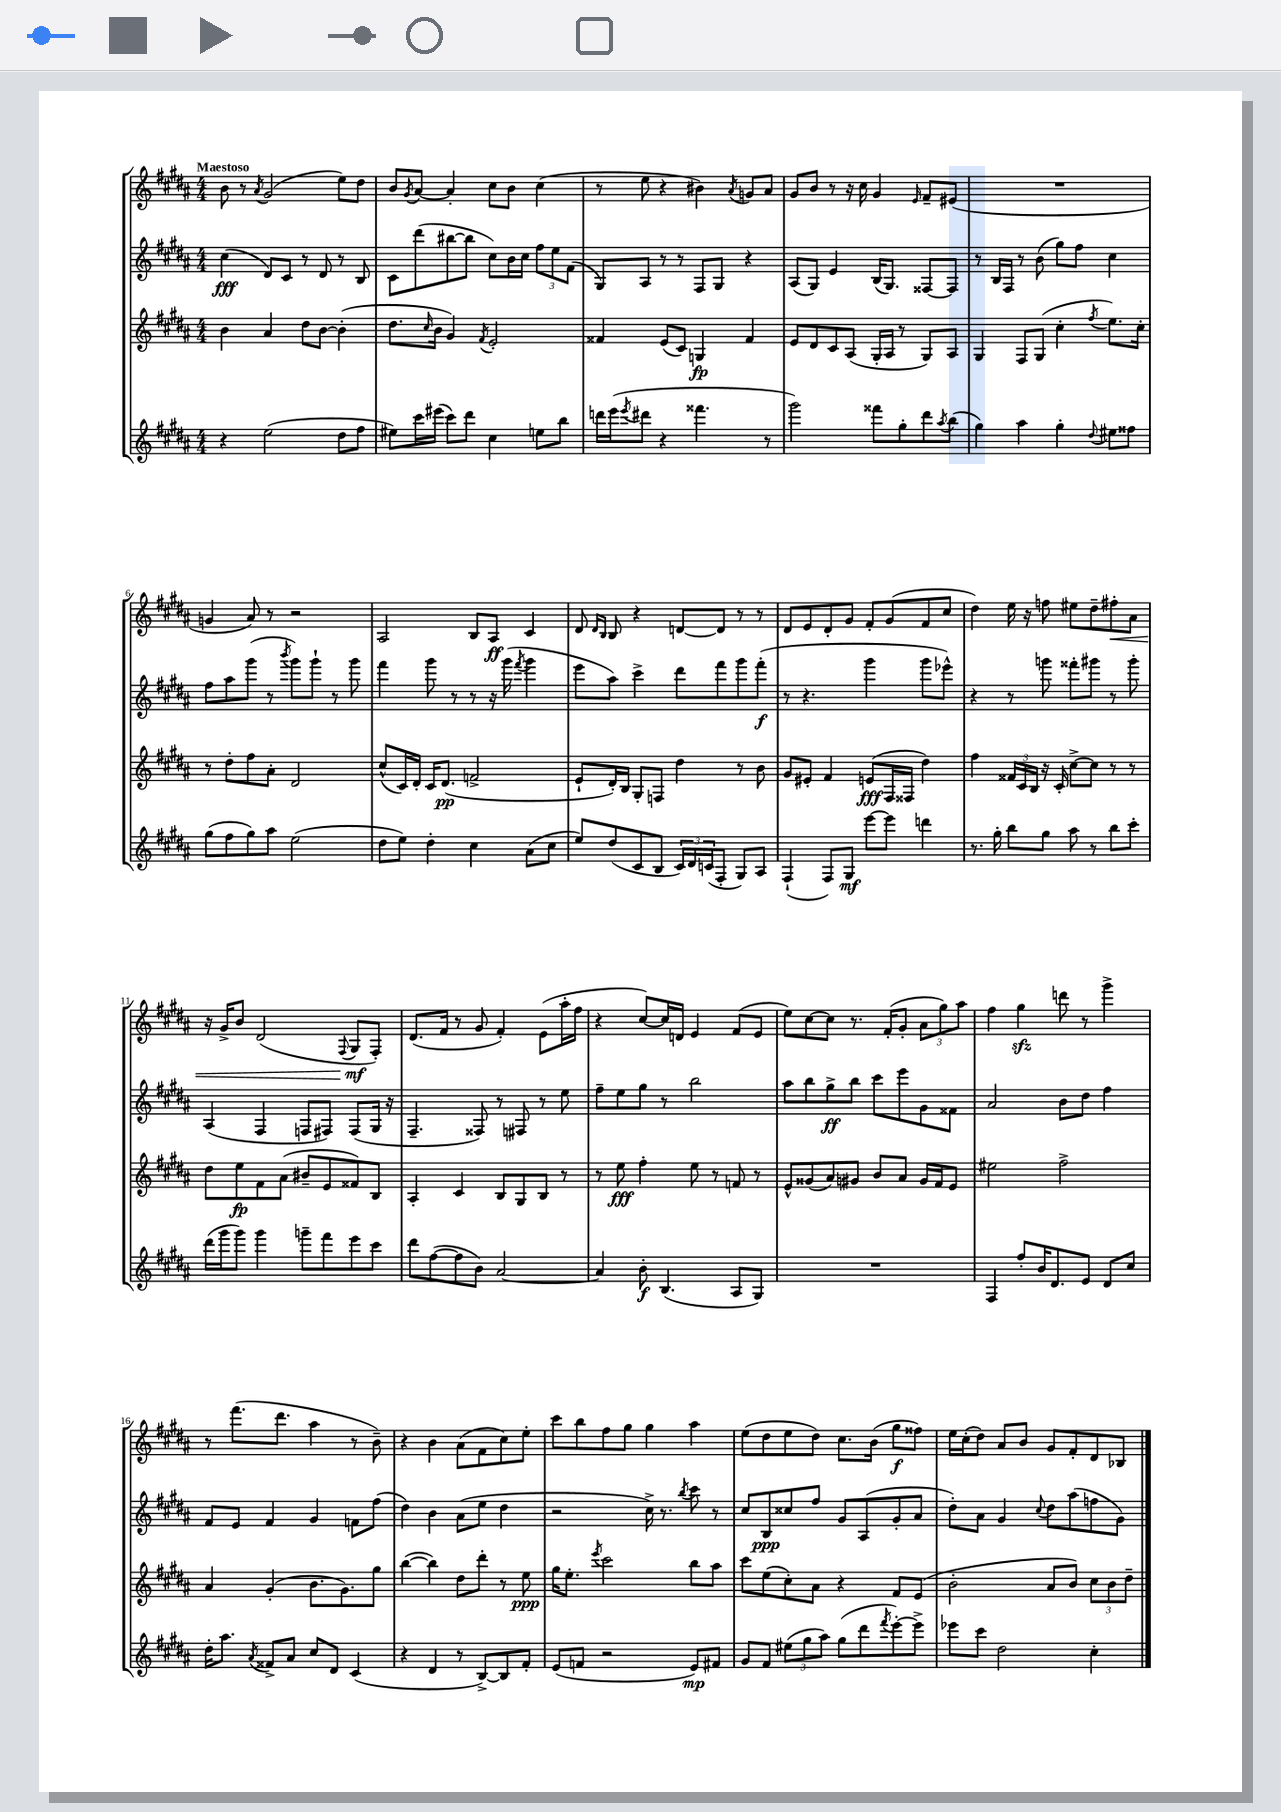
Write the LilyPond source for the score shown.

<<
\new StaffGroup <<
\new Staff = "s0" {
    \clef treble \key b \major \numericTimeSignature \time 4/4 \tempo "Maestoso"
    b'8 r8 \acciaccatura { ais'8 } gis'2( e''8) dis''8 |
    b'8 \acciaccatura { gis'8 } ais'8~ ais'4-. cis''8 b'8 cis''4( |
    r8 e''8 r4 bis'4) \acciaccatura { ais'8 } g'8 ais'8 |
    gis'8 b'8 r8 r16 cis''16 gis'4 \grace { e'16 } fis'8-- eis'8( |
    R1 |
    g'4 ais'8) r8 r2 |
    ais2 b8 ais8\ff cis'4 |
    dis'8 \grace { dis'16 b16 } b8 r4 d'8~ d'8 r8 r8 |
    dis'8 e'8 dis'8-. gis'8 fis'8-. gis'8( fis'8 cis''8 |
    dis''4) e''16 r16 f''8 eis''8 dis''8-- fis''8-.\< ais'8 |
    r16 gis'16-> b'8 dis'2( \appoggiatura { fis8 } gis8\mf\! fis8-.) |
    dis'8.( fis'16 r8 gis'8 fis'4-.) e'8( ais''16-. fis''16 |
    r4 cis''8~) cis''16 d'16 e'4 fis'8( e'8 |
    e''8) cis''8~ cis''8 r8. fis'16-.( gis'8-. \tuplet 3/2 { ais'8 gis''8) ais''8 } |
    fis''4 gis''4\sfz d'''8 r8 gis'''4-> |
    r8 fis'''8.( dis'''8. ais''4 r8 b'8--) |
    r4 b'4 ais'8( fis'8 cis''8) e''8-. |
    cis'''8 b''8 fis''8 gis''8 gis''4 ais''4 |
    e''8( dis''8 e''8 dis''8) cis''8. b'16( gis''8\f fisis''8) |
    e''16 cis''16-.( dis''8) ais'8 b'8 gis'8 fis'8-. dis'8 bes8 \bar "|." |
}
\new Staff = "s1" {
    \clef treble \key b \major \numericTimeSignature \time 4/4
    cis''4\fff( dis'8) cis'8 r8 dis'8 r8 b8 |
    cis'8 dis'''8( bis''8~ bis''8 cis''8) b'16 cis''16 \tuplet 3/2 { fis''8 e''8 fis'8( } |
    gis8) ais8 r8 r8 fis8 gis8 r4 |
    ais8( gis8) e'4 b16( gis8.) fisis8~ fisis8 |
    r8 b16 fis16 r8 b'8( gis''8) fis''8 cis''4 |
    fis''8 ais''8 gis'''8( r8 \acciaccatura { b'''8 } gis'''8) gis'''8-! r8 gis'''8 |
    fis'''4 gis'''8 r8 r8 r16 gis'''16( \acciaccatura { fis'''8 } gis'''4 |
    e'''8 ais''8) cis'''4-> dis'''8 fis'''8 gis'''8 fis'''8-.\f( |
    r8 r4. gis'''4 gis'''8 ees'''8-^) |
    r4 r8 g'''8 fisis'''8-. gis'''8 r8 gis'''8-. |
    ais4( fis4 f8 fis8) fis8( gis16 r16 |
    fis4.-- fisis8) r8 fis8 r8 e''8 |
    fis''8-- e''8 gis''8 r8 b''2 |
    ais''8 b''8 gis''8->\ff b''8 cis'''8 e'''8 gis'8 fisis'8 |
    ais'2 b'8 dis''8 fis''4 |
    fis'8 e'8 fis'4 gis'4 f'8 fis''8( |
    dis''4) b'4 ais'8( e''8 dis''4 |
    r2 cis''16->) r8. \acciaccatura { b''8 } cis'''8 r8 |
    cis''8 b8\ppp cisis''8 fis''8 gis'8 ais8( gis'8-. ais'8 |
    dis''8-.) ais'8 gis'4 \appoggiatura { cis''8 } dis''8 ais''8( f''8 gis'8) \bar "|." |
}
\new Staff = "s2" {
    \clef treble \key b \major \numericTimeSignature \time 4/4
    b'4 ais'4 dis''8 b'8~ b'4-.( |
    dis''8. \grace { cis''16 } b'16 gis'4) \acciaccatura { fis'8 } e'2-. |
    fisis'4 e'8( cis'8) g4\fp fisis'4 |
    e'8 dis'8 cis'8 ais8( gis16-. ais16 r8 gis8) ais8 |
    gis4 fis8 gis8( cis''4-. \acciaccatura { fis''8 } e''8.) cis''16-. |
    r8 dis''8-. fis''8 ais'8-. dis'2 |
    cis''8-^( cis'16) dis'16-. cis'16 dis'8.\pp( f'2-> |
    e'8-! dis'16-.) b16 gis8-. f8 dis''4 r8 b'8 |
    gis'8 eis'8-. fis'4 e'8\fff( fis16 fisis16 dis''4) |
    fis''4 \tuplet 3/2 { fisis'16 cis'16 b16 } r16 cis'16-. cis''8~-> cis''8 r8 r8 |
    dis''8 e''8\fp fis'8 ais'8( bis'8-- e'8 fisis'8) b8 |
    ais4-. cis'4 b8 gis8 b8 r8 |
    r8 e''8\fff fis''4-. e''8 r8 f'8 r8 |
    e'8-^ gisis'8( ais'8) gis'8 b'8 ais'8 gis'16 fis'16 e'8 |
    eis''2 fis''2-> |
    ais'4 gis'4-.( b'8. gis'8.) gis''8 |
    b''4~( b''4) dis''8 dis'''8-. r8 e''8\ppp |
    gis''16 e''8.-. \acciaccatura { e'''8 } cis'''2 b''8 ais''8 |
    cis'''8 e''8( cis''8-.) ais'8 r4 fis'8 e'8( |
    b'2-. ais'8 b'8) \tuplet 3/2 { cis''8 b'8 dis''8-- } \bar "|." |
}
\new Staff = "s3" {
    \clef treble \key b \major \numericTimeSignature \time 4/4
    r4 e''2( dis''8 fis''8 |
    eis''8) cis'''16 eis'''16( cis'''8) dis'''8 cis''4 e''8 b''8 |
    d'''16 e'''16( \acciaccatura { e'''8 } dis'''8 r4 fisis'''4. r8 |
    gis'''2) fisis'''8 gis''8-. dis'''8 \acciaccatura { ais''8 } b''8( |
    gis''4) ais''4 gis''4-. \appoggiatura { dis''8 } eis''8 fisis''8 |
    gis''8( fis''8 gis''8) ais''8 e''2( |
    dis''8 e''8) dis''4-. cis''4 ais'8( cis''8 |
    e''8) dis''8( cis'8 b8 \tuplet 3/2 { cis'16) dis'16 c'16( } fis8-. gis8) ais8 |
    fis4-!( fis8) gis8\mf e'''8~ e'''8 d'''4 |
    r8. gis''16-. b''8 gis''8 ais''8 r8 b''8 cis'''8-. |
    dis'''16( gis'''16 gis'''8) gis'''4 g'''8-- fis'''8 e'''8 cis'''8 |
    dis'''8 fis''8~( fis''8 b'8) ais'2~ |
    ais'4 b'8-.\f b4.( ais8 gis8) |
    R1 |
    fis4 fis''8-. b'16 dis'8. e'8 dis'8 cis''8 |
    dis''16-. ais''8. \acciaccatura { ais'8 } fisis'8-> ais'8 cis''8 dis'8 cis'4( |
    r4 dis'4 r8 b8~->) b8 fis'8-. |
    e'8( f'8 r2 e'8\mp) fis'8 |
    gis'8 fis'8 \tuplet 3/2 { eis''8( gis''8 ais''8) } gis''8( dis'''8 \acciaccatura { fis'''8 } e'''8~-.) e'''8-> |
    ees'''8 cis'''8 dis''2 cis''4-. \bar "|." |
}
>>
>>
